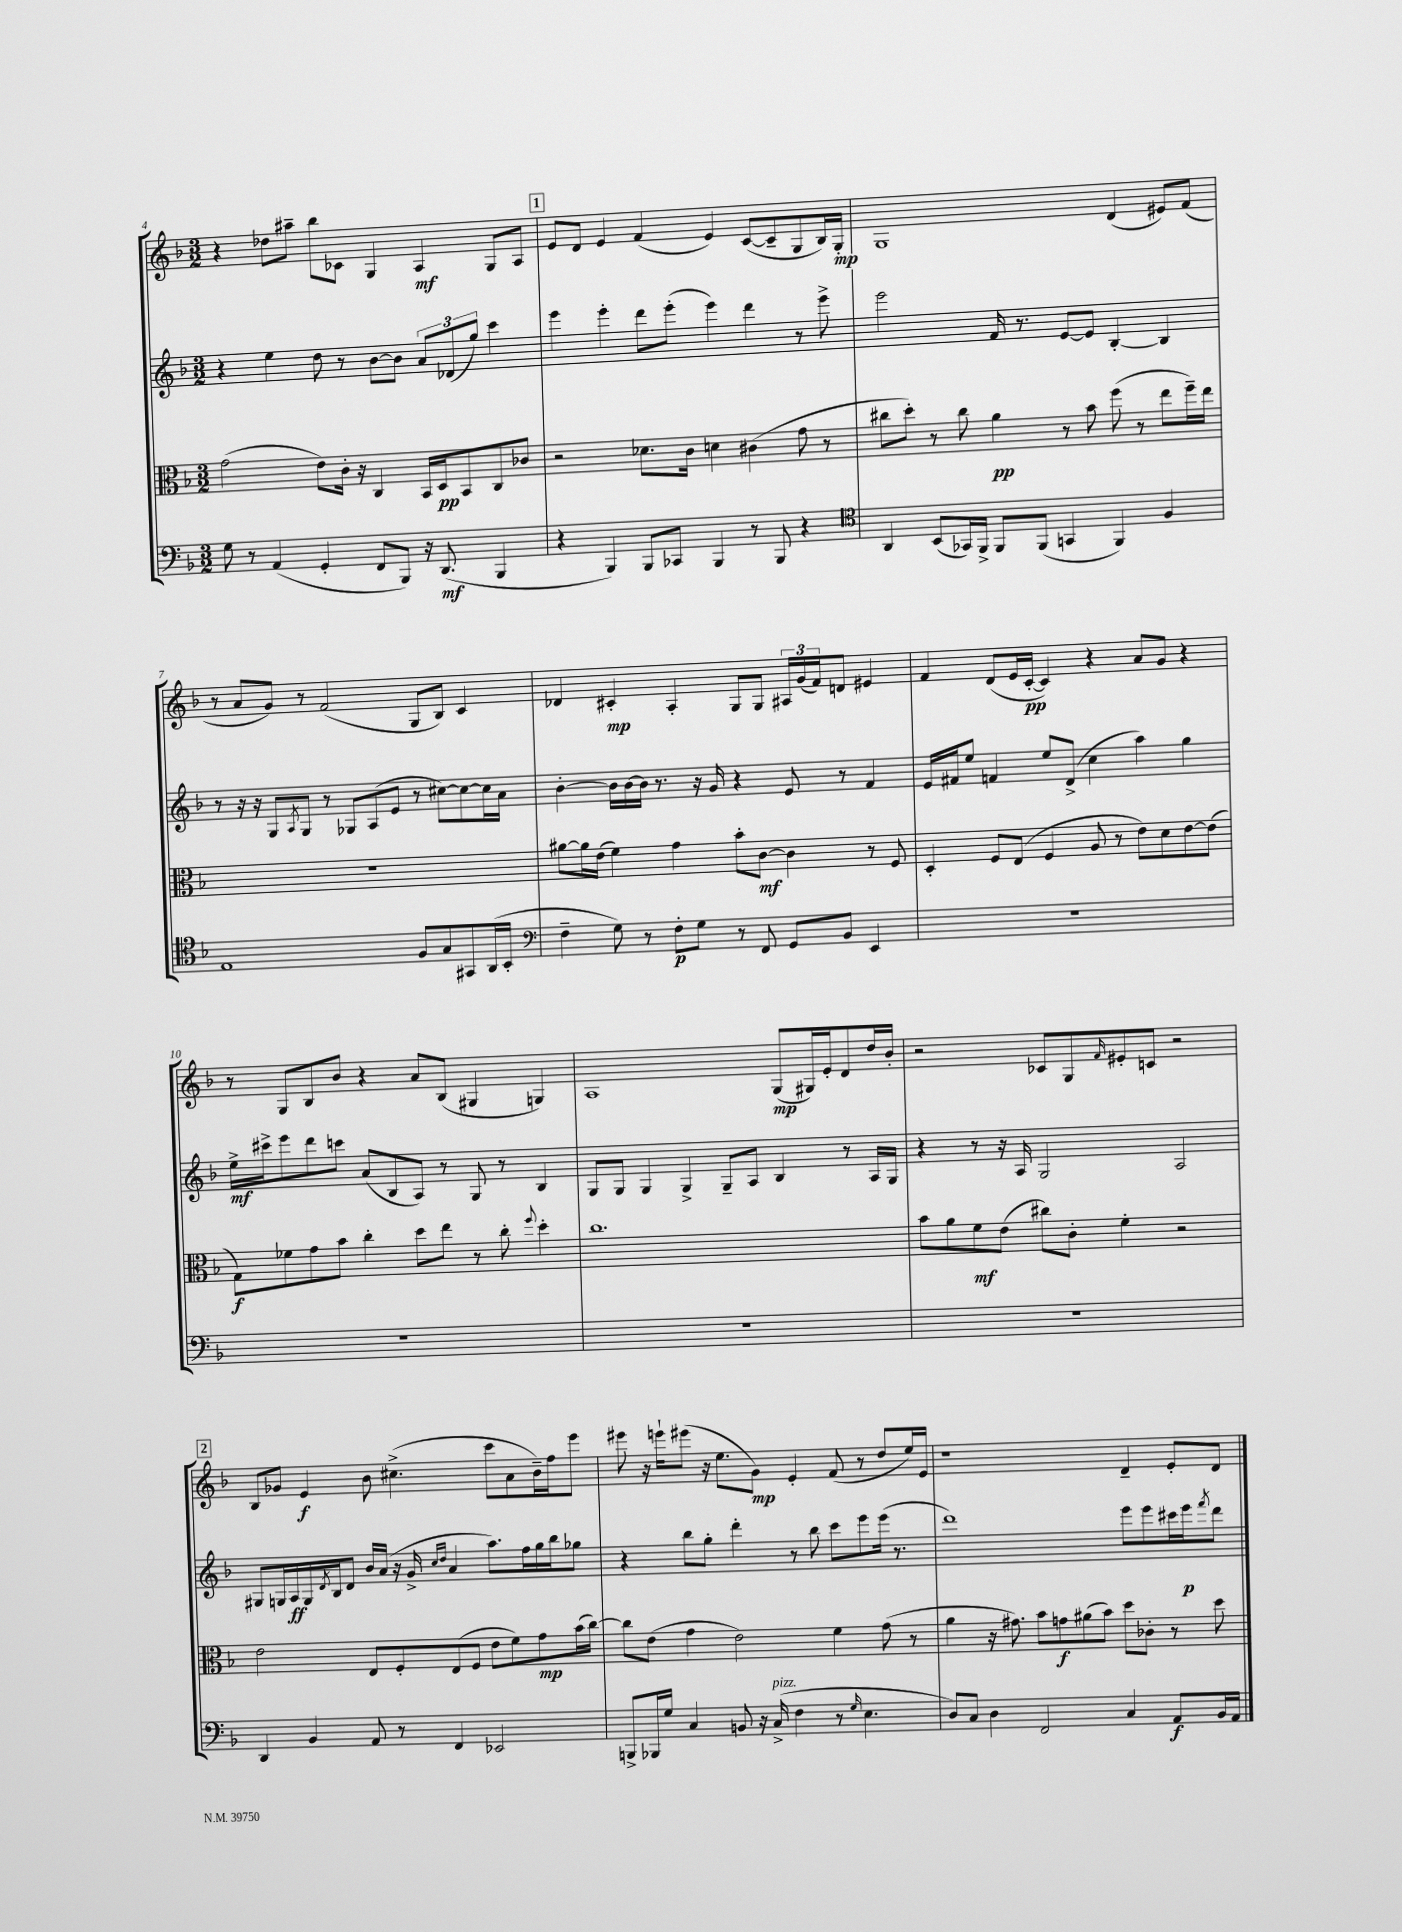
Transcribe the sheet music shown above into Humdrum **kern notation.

**kern	**kern	**kern	**kern
*staff4	*staff3	*staff2	*staff1
*clefF4	*clefC3	*clefG2	*clefG2
*k[b-]	*k[b-]	*k[b-]	*k[b-]
*M3/2	*M3/2	*M3/2	*M3/2
8G\	(2g\	4r	4r
8r	.	.	.
(4AA/	.	4ee\	8dd-\L
.	.	.	8aa#~\J
4GG'/	8e\L)	8dd\	8bb-\L
.	16c'\Jk	8r	8c-\J
.	16r	.	.
8FF/L	4C/	[8b-\L	4G/
8BBB-/J)	.	8b-\]J	.
16r	16BB-/LL	12a/L	4A/
(8.DD/	16D/J	.	.
.	.	(12d-/	.
.	8BB-/	.	.
.	.	12gg/J)	.
4BBB-/	8C/	4ccc\	8G/L
.	8c-/J	.	8A/J
=	=	=	=
4r	2r	4eee\	8e/L
.	.	.	8d/J
4BBB-/)	.	4eee'\	4e/
8BBB-/L	8.d-\L	8ddd\L	(4f/
8CC-/J	.	(8eee'\J	.
.	16c\Jk	.	.
4BBB-/	4d\	4eee\)	4e/)
8r	(4c#\	4ddd\	([8c/L
8BBB-/	.	.	8c~/]
4r	8g\	8r	8G/
.	8r	8eee^\	16B-/L)
.	.	.	16G'/JJ
=	=	=	=
*clefC4	*	*	*
4AA/	8cc#\L	2eee\	1G
.	8dd'\J)	.	.
(8BB-/L	8r	.	.
16GG-/L)	8cc#\	.	.
16FF^/JJ	.	.	.
8FF/L	4a\	16f/	.
.	.	8.r	.
(8FF/J	.	.	.
4GG/	8r	[8e/L	.
.	8b-\	8e/]J	.
4FF/)	(8ff\	[4B-'/	(4d/
.	8r	.	.
4F/	8ee\L	4B-/]	8e#/L)
.	16ff~\L)	.	(8f/J
.	16ee\JJ	.	.
=	=	=	=
1E	1.r	8r	8r
.	.	16r	8a/L
.	.	16r	.
.	.	8G/L	8g/J)
.	.	8qA/	.
.	.	8G/J	8r
.	.	8r	(2f/
.	.	8G-/L	.
.	.	(8A/	.
.	.	8e/J	.
8F/L	.	8r	8G/L
8G/	.	[8cc#\L)	8B-/J)
8GG#/	.	8cc#\_	4c/
(16AA/L	.	16cc#\]L	.
16BB-'/JJ	.	16a\JJ	.
=	=	=	=
*clefF4	*	*	*
4F~\	[8a#\L	[4b-'\	4d-/
.	16a#\]L	.	.
.	(16e\JJ	.	.
8G\)	4f\)	16b-\]LL	4c#'/
.	.	[16b-\	.
8r	.	16b-\]JJ	.
.	.	8.r	.
8F'\L	4g\	.	4A'/
8G\J	.	16r	.
.	.	16g/	.
8r	8b-'\L	4r	8G/L
8FF/	[8c\J	.	8G/J
8GG/L	4c\]	8e/	24A#/LL
.	.	.	(24g/
.	.	.	24f/J)
8BB-/J	.	8r	8d/J
4EE/	8r	4f/	4e#/
.	8F/	.	.
=	=	=	=
1.r	4D'/	16e/LL	4f/
.	.	16f#/J	.
.	.	8ee/J	.
.	8F/L	4f/	(8d/L
.	(8E/J	.	16e/L
.	.	.	[16c'/JJ
.	4F/	8ee/L	4c/])
.	.	(8d^/J	.
.	8A/	4cc\	4r
.	8r	.	.
.	8e\L)	4aa\)	8a/L
.	8d\	.	8g/J
.	[8e\	4gg\	4r
.	(8e\]J	.	.
=	=	=	=
1.r	8G\L)	16ee^\LL	8r
.	.	16ccc#^\J	.
.	8f-\	8eee\	8G/L
.	8g\	8ddd\	8B-/
.	8b-\J	8ccc\J	8b-/J
.	4cc'\	(8a/L	4r
.	.	8B-/	.
.	8dd\L	8A/J)	8a/L
.	8ee\J	8r	(8B-/J
.	8r	8G/	4G#/
.	8cc'\	8r	.
.	8qqff/	.	.
.	4dd'\	4B-/	4G/)
=	=	=	=
1.r	1.cc	8G/L	1A
.	.	8G/J	.
.	.	4G/	.
.	.	4G^/	.
.	.	8G~/L	.
.	.	8A/J	.
.	.	4B-/	(8G/L
.	.	.	16G#/L)
.	.	.	16e'/J
.	.	8r	8d/
.	.	16A/LL	16dd/L
.	.	16G/JJ	16b-'/JJ
=	=	=	=
1.r	8b-\L	4r	2r
.	8a\	.	.
.	8f\	8r	.
.	(8e\J	16r	.
.	.	16A/	.
.	8cc#\L)	2G/	8c-/L
.	8c'\J	.	8G/
.	.	.	16qqf/
.	4f'\	.	8e#'/
.	.	.	8c/J
.	2r	2A/	2r
=	=	=	=
4DD/	2e\	8G#/L	8B-/L
.	.	16G/L	8g-/J
.	.	16A/	.
4BB-/	.	16G/	4e/
.	.	8qd/	.
.	.	16B-/J	.
.	.	8d/J	.
8AA/	8E/L	16b-/LL	8b-\
.	.	(16a/JJ	.
8r	8F'/	16r	(4.cc#^\
.	.	16g^/	.
.	.	16qqcc/LL	.
.	.	16qqdd/JJ	.
4FF/	(8E/	4a/	.
.	8F/J	.	.
2EE-/	8e\L	8.aa\L)	8ccc\L
.	8f\)	.	8a\
.	.	16ff\L	.
.	8g\	16gg\	16b-~\L)
.	.	16bb-\J	16ff\J
.	(16b-\L	8gg-\J	8eee\J
.	[16cc\JJ)	.	.
=	=	=	=
8BBB^/L	8cc\]L	4r	8eee#\
16BBB-/L	(8e\J	.	16r
16G/JJ	.	.	16eee`\LK
4C/	4g\	8bb-\L	(8eee#\J
.	.	8gg'\J	16r
.	.	.	8.ee\L
8BB/	2e\)	4ddd'\	.
16r	.	.	8g\J)
(16C^/	.	.	.
4F\	.	8r	4e'/
.	.	8bb-\	.
8r	4f\	8ccc\L	(8f/
16qqG/	.	.	.
4.E\	.	8eee\	8r
.	(8g\	(16eee\Jk	8dd/L
.	.	8.r	.
.	8r	.	16ee/L)
.	.	.	16e/JJ
=	=	=	=
8D/L)	4a\	1ddd)	1r
8C/J	.	.	.
4D\	16r	.	.
.	8.g#\)	.	.
2FF/	8b-\L	.	.
.	8g\	.	.
.	(8a#\	.	.
.	8b-\J)	.	.
4C/	8dd\L	8eee\L	4d~/
.	8c-'\J	8eee\	.
8AA/L	8r	16ccc#\L	8e'/L
.	.	16eee\J	.
.	.	8qfff/	.
16BB-/L	8dd\	8ddd\J	8d/J
16AA/JJ	.	.	.
==	==	==	==
*-	*-	*-	*-
